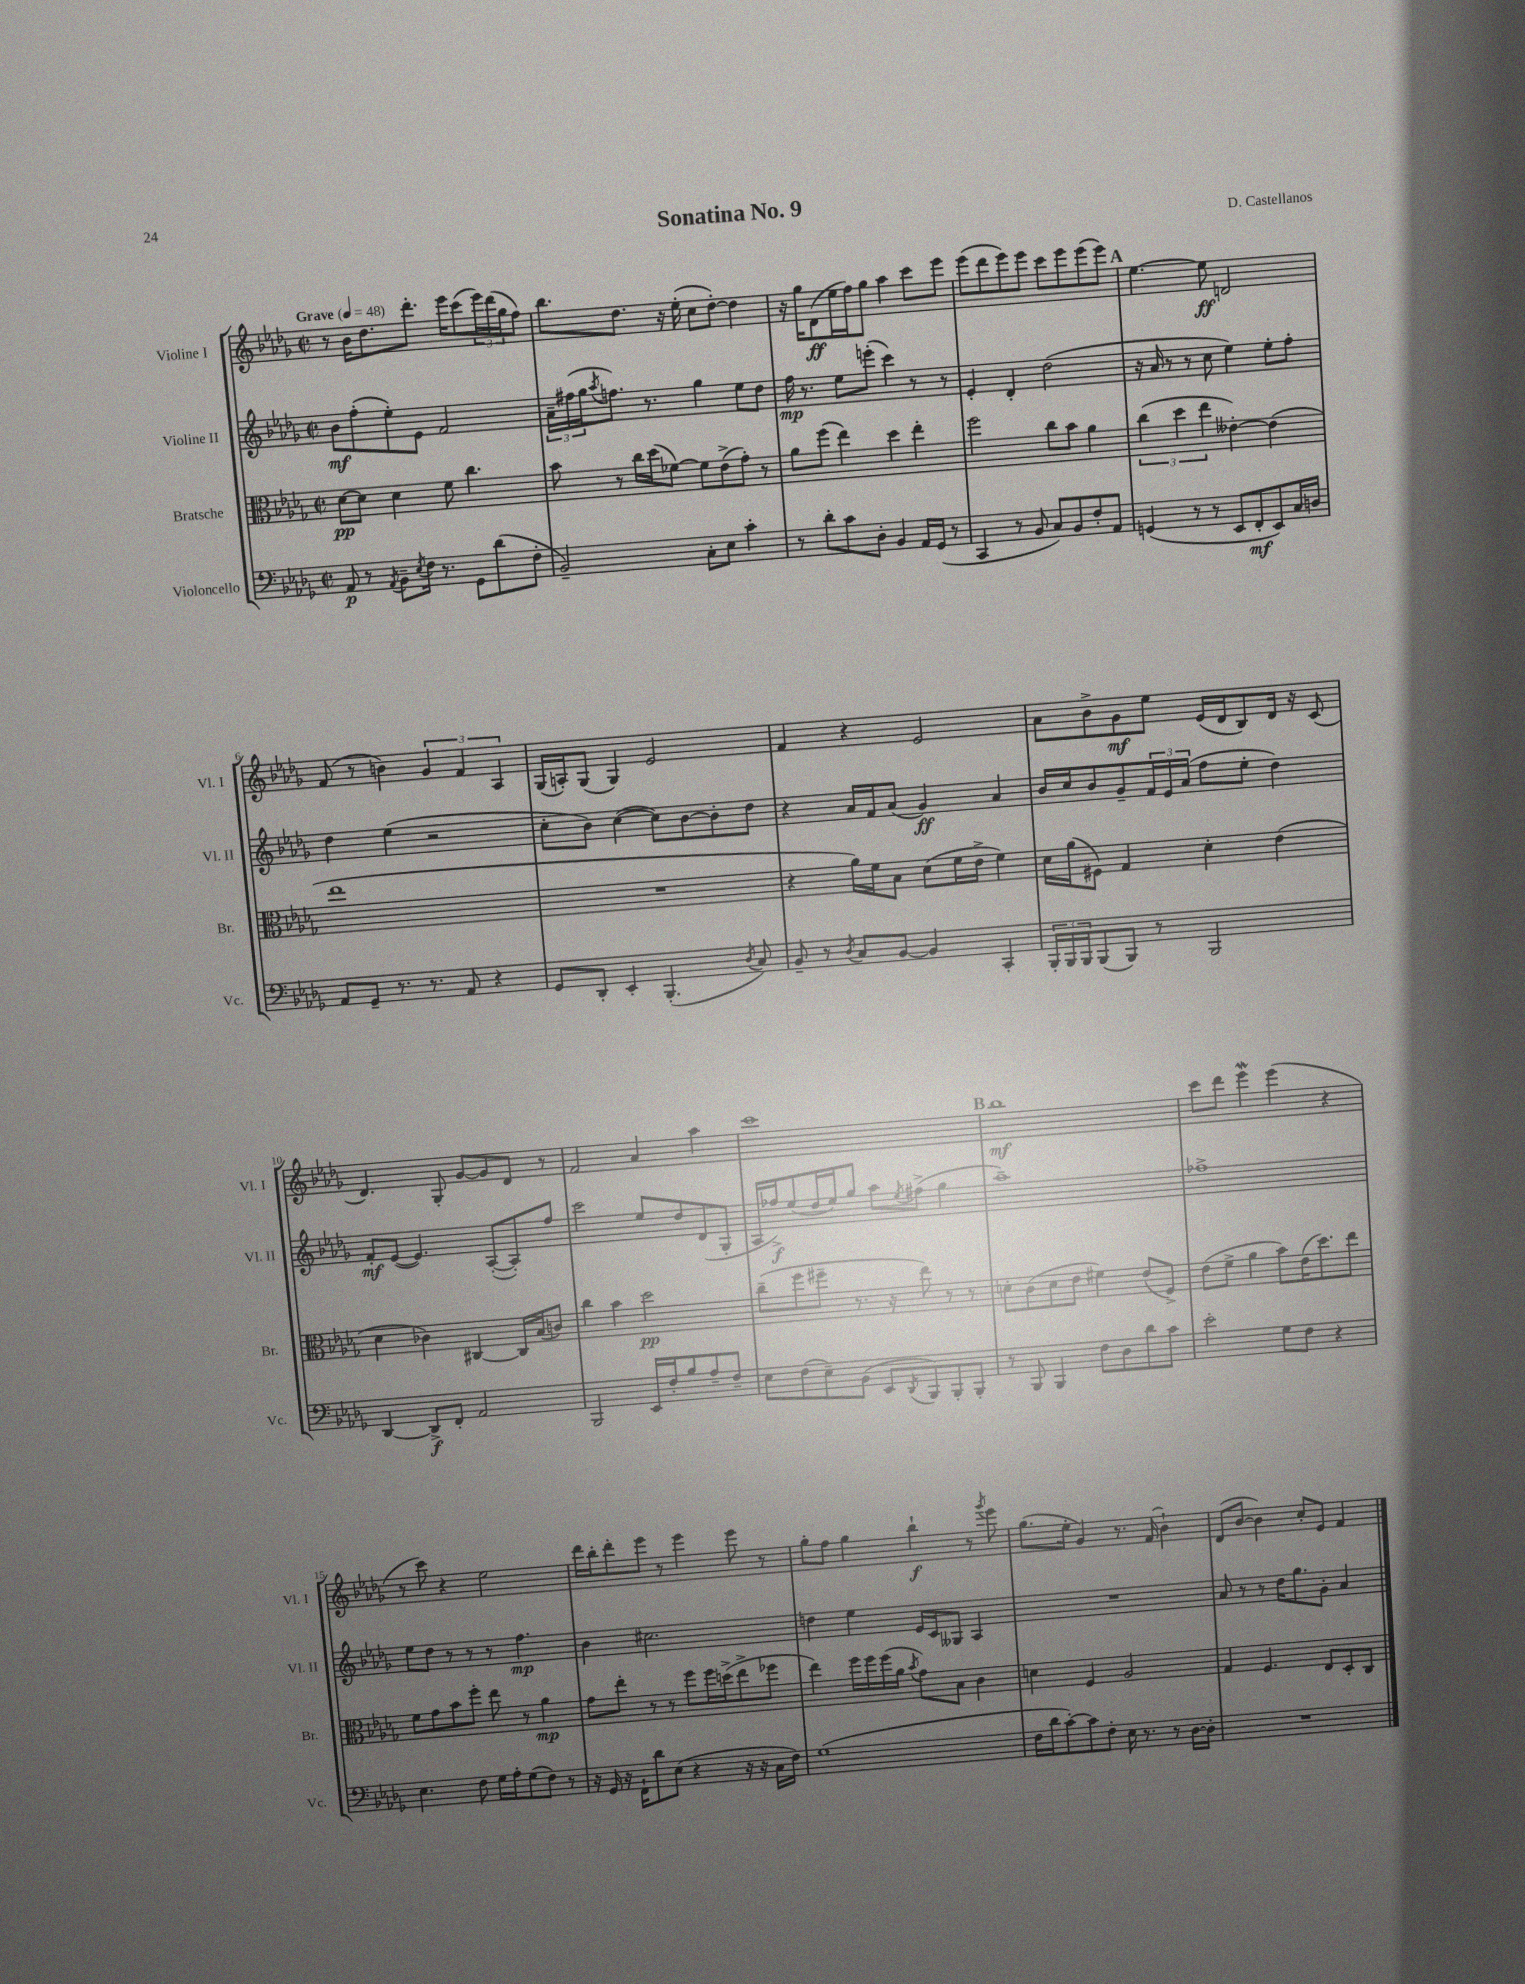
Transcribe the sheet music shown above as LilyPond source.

\header { title = "Sonatina No. 9" composer = "D. Castellanos" }
<<
\new StaffGroup <<
\new Staff = "s0" \with { instrumentName = "Violine I" shortInstrumentName = "Vl. I" } {
    \clef treble \key des \major \defaultTimeSignature \time 2/2 \tempo "Grave" 4 = 48
    r8 bes'16 des''8. des'''8.-. ees'''16 c'''8( \tuplet 3/2 { ees'''16) des'''16( ges''16 } f''8) |
    bes''8. des''8. r16 ees''16-.( c''8 des''8~-.) des''4 |
    r16 ges''16 des'8\ff( ees''16 f''16) ges''8 aes''4 c'''8 ees'''8 |
    ees'''8( des'''8 ees'''8) ees'''8 c'''8 ees'''8 ees'''8( ees'''8) |
    \mark \markup { \bold "A" } ees''4.~ ees''8\ff d'2 |
    f'8( r8 b'4) \tuplet 3/2 { ges'4 f'4 aes4 } |
    ges16( a16-.) ges8( ges4) ees'2 |
    f'4 r4 ees'2 |
    aes'8 bes'8-> ges'8\mf ees''8 ees'16( des'16 bes8) des'16 r16 c'8( |
    des'4.) ges8-. ges'8~ ges'8 des'8 r8 |
    f'2 aes'4 aes''4 |
    c'''1 |
    \mark \markup { \bold "B" } bes''1\mf |
    c'''8 des'''8 ees'''4\mordent ees'''4( r4 |
    r8 c'''8) r4 ees''2 |
    des'''16 bes''16-. des'''8-. ees'''8 r8 ees'''4 ees'''8 r8 |
    ges''8-. f''8 ges''4 bes''4-!\f r8 \acciaccatura { ges'''8 } ees'''8 |
    ges''8.( ees''16-. ges'4) r8. f'16( bes'4-!) |
    des'8( bes'8~ bes'4) c''8-. ees'8 f'4 \bar "|." |
}
\new Staff = "s1" \with { instrumentName = "Violine II" shortInstrumentName = "Vl. II" } {
    \clef treble \key des \major \defaultTimeSignature \time 2/2
    bes'8\mf f''8-.( ees''8-.) ees'8 f'2 |
    \tuplet 3/2 { aes'16-- fis''16( ges''16 } \acciaccatura { aes''8 } f''8.) r8. ges''4 ees''8 des''8 |
    f''16\mp r8. ees''8 e'''8-.( c'''4) r8 r8 |
    ees'4-. des'4-. des''2( |
    \mark \markup { \bold "A" } r16 aes'16 r8 r8 c''8 ees''4) ees''8-. f''8-. |
    des''4 ees''4( r2 |
    c''8-. bes'8) c''4~( c''8) bes'8~ bes'8-. des''8 |
    r4 aes'16 f'16 aes'8( ges'4\ff) aes'4 |
    bes'16 c''16 bes'8 ges'8-- \tuplet 3/2 { f'16 ees'16 aes'16( } f''8 ees''8-. des''4) |
    f'8-.\mf ees'8~( ees'4.) aes8~-.( aes8-.) f''8 |
    c'''2 ees''8 des''8 des'8( ges8-. |
    aes16 fes''16->\f) ees''8( des''16 ees''16) ges''8 aes''8 \acciaccatura { ees''8 } fis''8->( ges''4 |
    \mark \markup { \bold "B" } aes''1--) |
    fes''1-> |
    ees''8 des''8 r8 r8 r8 f''4.\mp |
    bes'4 cis''2. |
    d''4 ees''4 ees'16 c'16 geses8 aes4 |
    R1 |
    aes'8 r8 r8 des''16 ges''8. ges'8-. aes'4 \bar "|." |
}
\new Staff = "s2" \with { instrumentName = "Bratsche" shortInstrumentName = "Br." } {
    \clef alto \key des \major \defaultTimeSignature \time 2/2
    des'8~\pp des'8 des'4 f'8 c''4. |
    bes'8 r8 c''16 des''16( fes'8~) fes'8 ees'8->( ges'8-.) r8 |
    aes'8 f''8( ees''4) des''4 ees''4-. |
    f''2 c''8 bes'8 aes'4 |
    \mark \markup { \bold "A" } \tuplet 3/2 { c''4( des''4 ees''4 } eeses'4~-.) eeses'4( |
    ees''1 |
    R1 |
    r4 aes'16) f'16 bes8 des'8( f'16 ees'16-> f'4) |
    des'16 aes'16( fis8) ges4 des'4-. ees'4( |
    des'4 ces'4) cis4~ cis16 bes16( c'8) |
    c''4 bes'4 des''2\pp |
    c''8--( f''8 fis''8-- r8. r16 ees''8) r8 r8 |
    \mark \markup { \bold "B" } d'8-. c'8( d'8 ees'8 fis'4) ees'8( f8->) |
    ees'8( f'8-> aes'4 bes'8) ees'16( des''8.) ees''8 |
    f'8 ges'8 bes'8 f''8-. ees''8 r8 aes'4\mp |
    ges'8 ees''8-. r8 r8 f''8 f''16 d''16->( ees''8-> fes''8 |
    ees''4) f''16 f''16 f''16( aes'16 \acciaccatura { bes'8 } ges'8) bes8 c'4 |
    d'4 f4 aes2 |
    ges4 f4. ees8 des8-. c8 \bar "|." |
}
\new Staff = "s3" \with { instrumentName = "Violoncello" shortInstrumentName = "Vc." } {
    \clef bass \key des \major \defaultTimeSignature \time 2/2
    aes,8\p r8 \acciaccatura { aes,8 } bes,8-- \acciaccatura { ees8 } f16 r8. ges,8 des'8( f8-. |
    bes,2--) c8-. ees8 c'4-. |
    r8 des'8-. c'8 des8-. bes,4 aes,16 ges,16( r8 |
    c,4 r8 bes,8 c8) bes,8 f8-. aes,8 |
    \mark \markup { \bold "A" } g,4( r8 r8 ees,8 f,8-.\mf ees,8) c16 d16 |
    aes,8 ges,8-- r8. r8. aes,8 r4 |
    ges,8 des,8-. ees,4-. bes,,4.-.( \acciaccatura { des8 } c8) |
    bes,8-- r8 \acciaccatura { des8 } c8 bes,8~ bes,4 c,4-. |
    \tuplet 3/2 { bes,,16-. bes,,16 bes,,16 } bes,,8( bes,,8) r8 bes,,2 |
    des,4~ des,8->\f f,8-. aes,2 |
    bes,,2 ees,16 f16-. bes8 aes8-- f8-- |
    ees8 f8( ees8--) bes,8( ees,8 \acciaccatura { des,8 } bes,,8) bes,,8-. bes,,8-. |
    \mark \markup { \bold "B" } r8 bes,,8 bes,,4 f8 des8 des'8 c'8 |
    ees'2-. ges8 f8 r4 |
    ees4. f8 ges16 aes16-. ges8( f8) r8 |
    r16 ges,16 r16 f,16-! des'8 ees8( r4 r16 r16 c16 f16) |
    ges1( |
    f16 des'16 c'8~-.) c'8 f8-. ees16 r8. r8 des16~ des16-. |
    R1 \bar "|." |
}
>>
>>
